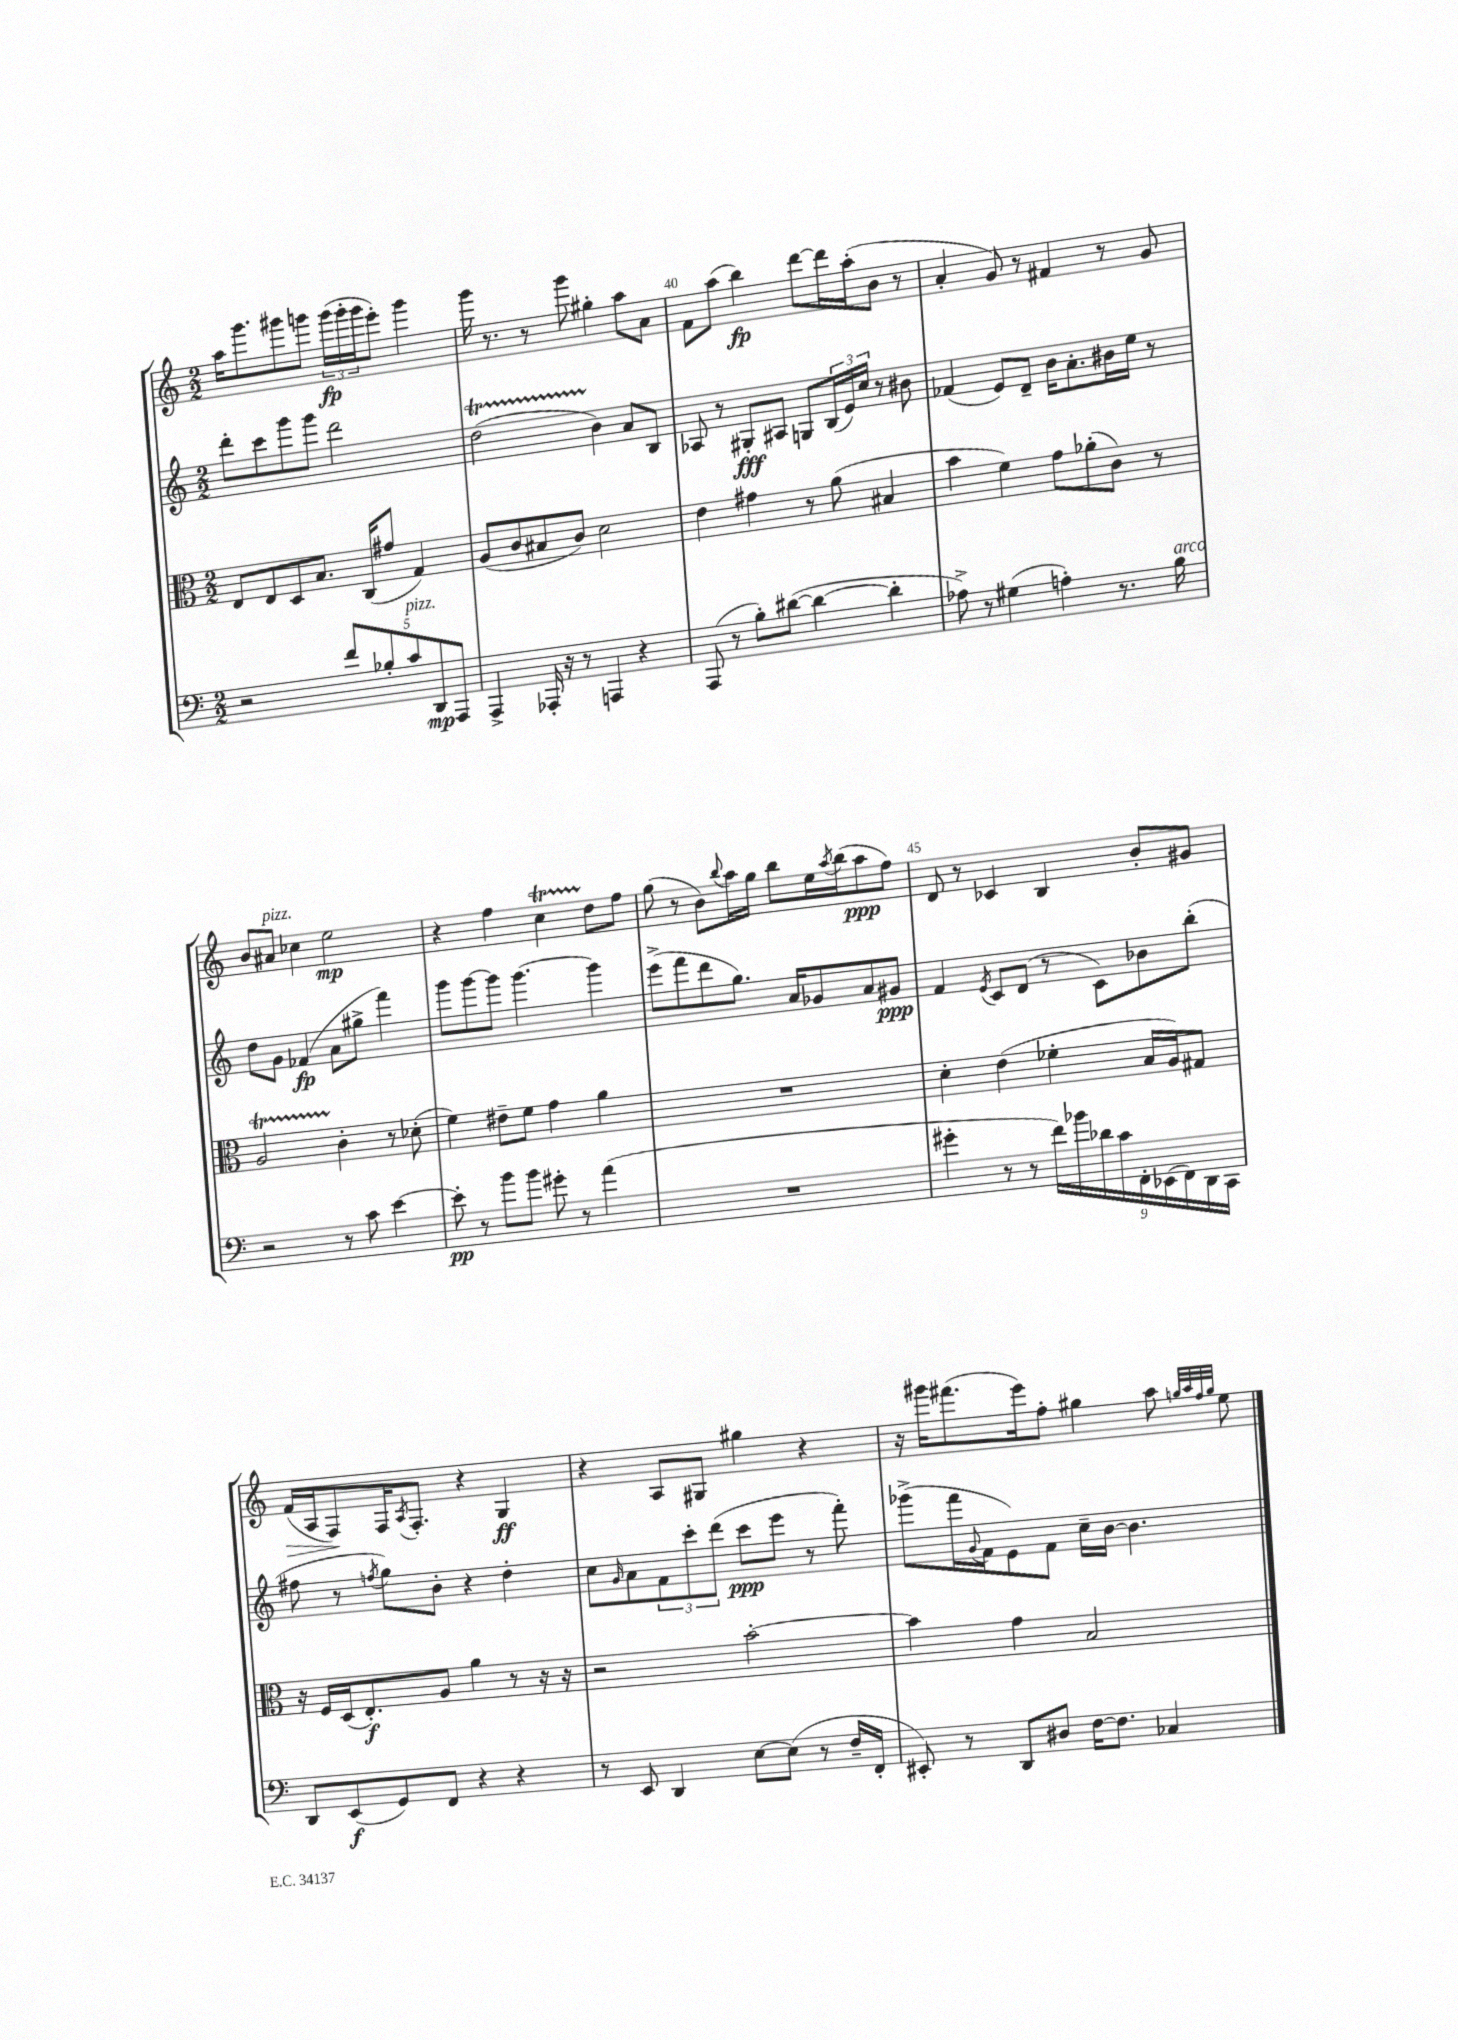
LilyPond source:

<<
\new StaffGroup <<
\new Staff = "s0" {
    \clef treble \key c \major \numericTimeSignature \time 2/2
    a''16 g'''8. gis'''8 g'''8 \tuplet 3/2 { g'''16\fp( g'''16-. g'''16 } e'''8-.) g'''4 |
    g'''16 r8. r8 g'''8 gis''4-. a''8 a'8 |
    f'8 a''8( b''4\fp) d'''8~ d'''16 a''16-.( b'8 r8 |
    a'4-. g'8) r8 fis'4 r8 g'8 |
    b'8 ais'8^\markup { \italic "pizz." } ces''4 e''2\mp |
    r4 f''4 c''4\startTrillSpan d''8\stopTrillSpan f''8 |
    g''8( r8 b'8) \appoggiatura { b''8 } a''16 g''16 b''8 e''16 \acciaccatura { a''8 } b''16( a''8\ppp f''8) |
    d'8 r8 ces'4 b4 b'8-. gis'8 |
    f'16\>( a16 f8\!) f16 \acciaccatura { a8 } f8.-. r4 g4\ff |
    r4 a8 gis8 gis''4 r4 |
    r16 gis'''16 fis'''8.( e'''16) f''8-. gis''4 a''8 \grace { g''32 a''32 f''32 g''32 } e''8 \bar "|." |
}
\new Staff = "s1" {
    \clef treble \key c \major \numericTimeSignature \time 2/2
    d'''8-. c'''8 g'''8 g'''8 d'''2 |
    d''2\startTrillSpan( b'4\stopTrillSpan) a'8 b8 |
    aes8 r8 gis8-.\fff ais8 g8 \tuplet 3/2 { b16( e'16) c''16 } r8 bis'8 |
    fes'4( e'8) d'8-- b'16 a'8.-. bis'16 e''16 r8 |
    d''8 g'8 fes'4\fp( a'8 gis''8-> f'''4) |
    g'''8 g'''8~ g'''8 g'''4.~ g'''4 |
    e'''8->( f'''8 d'''8 g''8.) a'16 ges'8 a'8 gis'8\ppp |
    f'4 \acciaccatura { e'8 } c'8 d'8( r8 c'8) bes'8 b''8-.( |
    fis''8 r8 \acciaccatura { f''8 } g''8) b'8-. r4 d''4-. |
    c''8 \grace { g'16 } a'8 \tuplet 3/2 { f'8 c'''8-. d'''8( } c'''8\ppp e'''8 r8 f'''8-.) |
    ges'''8->( f'''16 \appoggiatura { g'8 } f'16 e'8) f'8 c''16-- b'16~ b'4. \bar "|." |
}
\new Staff = "s2" {
    \clef alto \key c \major \numericTimeSignature \time 2/2
    e8 e8 d8 b8. c16( gis'8 g4) |
    a8( c'8 bis8 c'8) d'2 |
    e'4 gis'4 r8 a'8( bis4 |
    b'4 f'4) g'8 aes'8-.( c'8) r8 |
    a2\startTrillSpan c'4-.\stopTrillSpan r8 des'8-.( |
    f'4) eis'8-- f'8 g'4 a'4 |
    R1 |
    d'4-. e'4( fes'4-. b16 a16) gis8 |
    r16 f16 d16( e8.-.\f) a8 a'4 r8 r16 r16 |
    r2 b'2~-. |
    b'4 g'4 b2 \bar "|." |
}
\new Staff = "s3" {
    \clef bass \key c \major \numericTimeSignature \time 2/2
    r2 \tuplet 5/4 { f'8 bes8-. c'8^\markup { \italic "pizz." } d,8\mp a,,8 } |
    a,,4-> aes,,16-. r16 r8 a,,4 r4 |
    a,,8( r8 b8-.) dis'8~( dis'4~ dis'4-. |
    aes8->) r8 gis4( a4-.) r8. b16^\markup { \italic "arco" } |
    r2 r8 c'8 e'4~ |
    e'8-.\pp r8 b'8 b'8 gis'8-. r8 a'4( |
    R1 |
    gis'4-. r8 r8 \tuplet 9/8 { f'16) bes'16 des'16 c'16 f,16-. ees,16( f,16) d,16 c,16 } |
    d,8 e,8\f( g,8) f,8 r4 r4 |
    r8 e,8 d,4 e8~ e8( r8 f16-- f,16-. |
    eis,8-.) r8 d,8 dis8 f16~ f8. ces4 \bar "|." |
}
>>
>>
\layout { \context { \Score currentBarNumber = #38 \override BarNumber.break-visibility = ##(#f #t #t) barNumberVisibility = #(every-nth-bar-number-visible 5) } }
